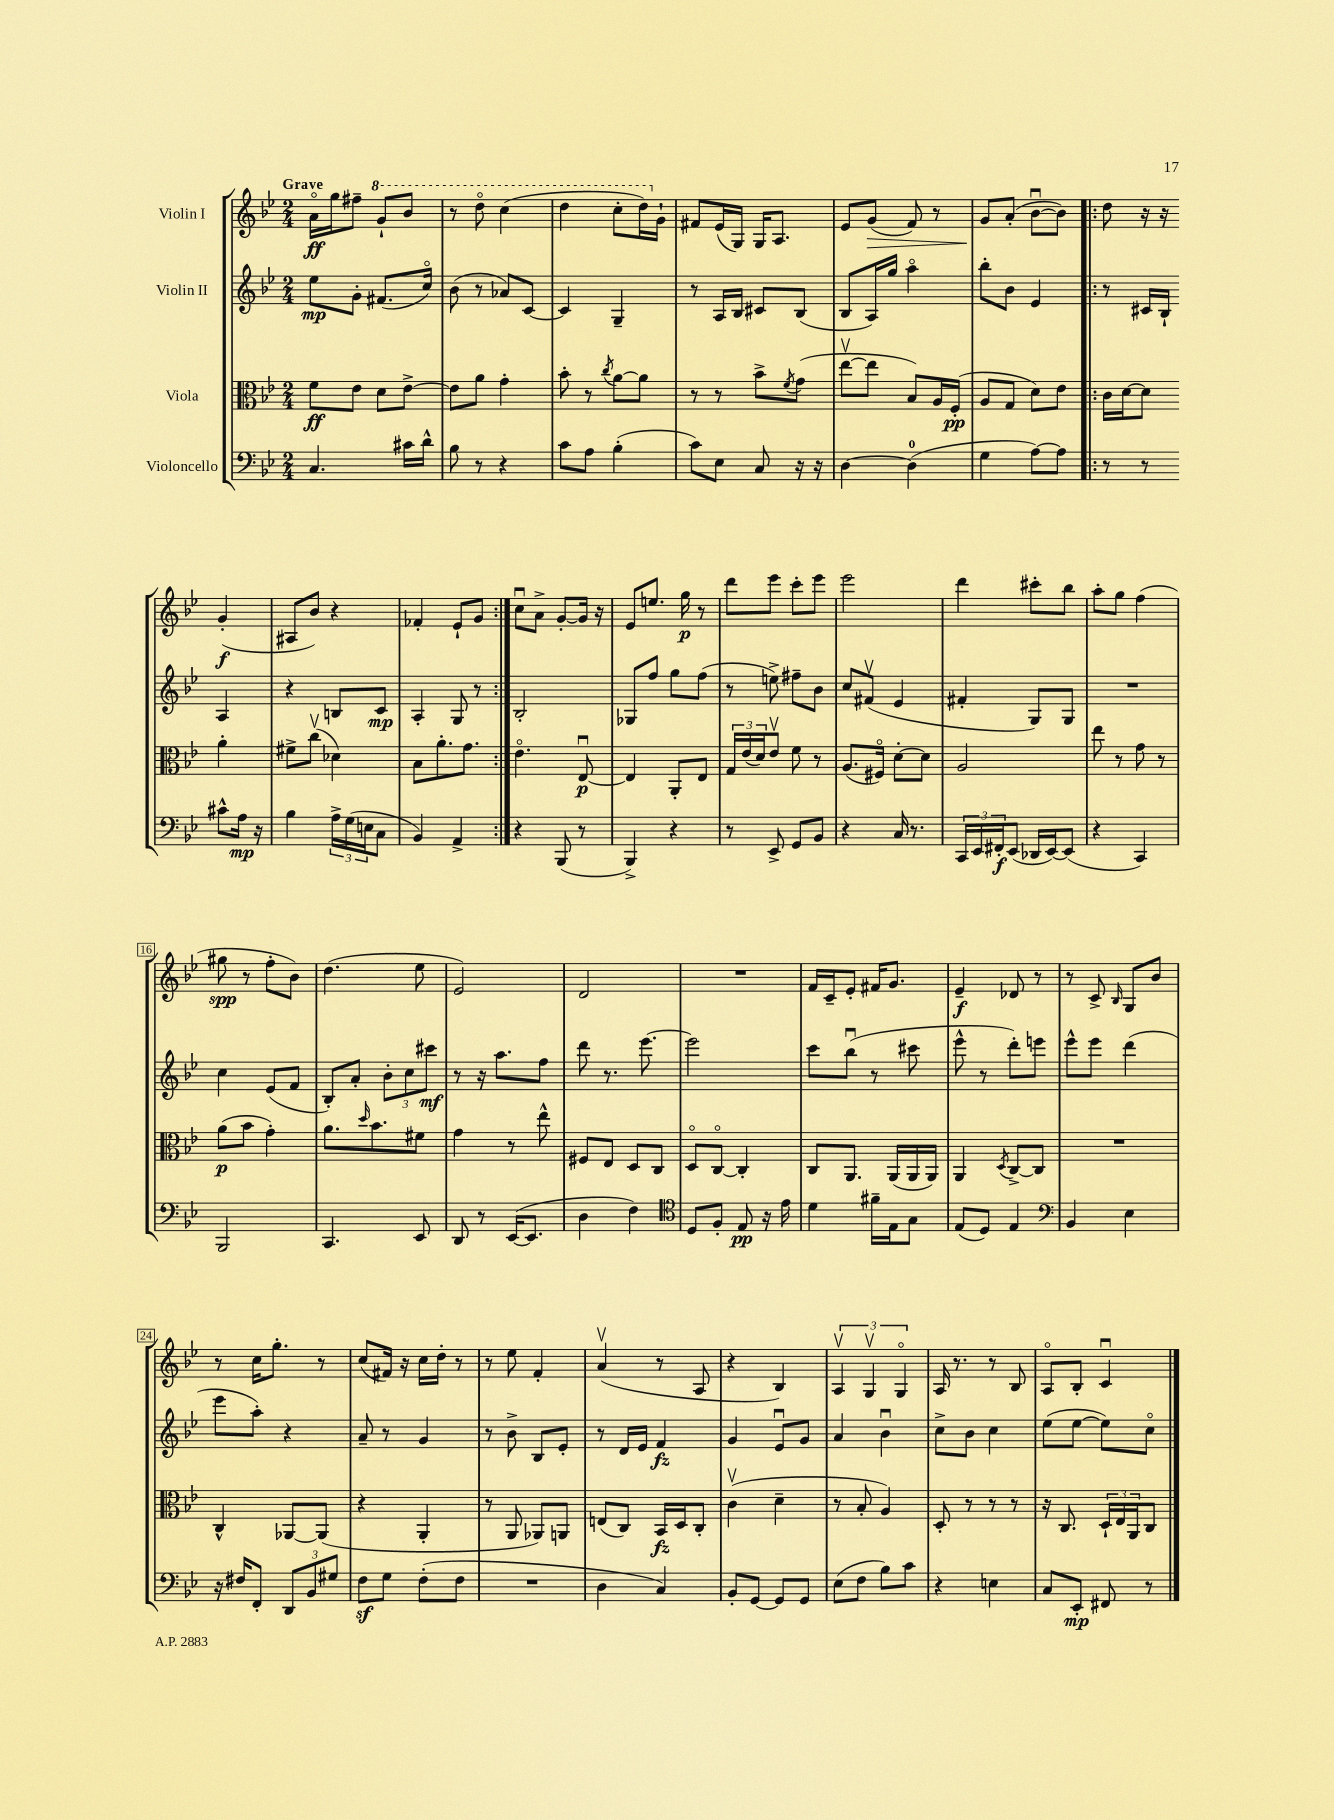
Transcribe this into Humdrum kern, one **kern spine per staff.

**kern	**kern	**kern	**kern
*staff4	*staff3	*staff2	*staff1
*clefF4	*clefC3	*clefG2	*clefG2
*k[b-e-]	*k[b-e-]	*k[b-e-]	*k[b-e-]
*M2/4	*M2/4	*M2/4	*M2/4
4.C	8f	8ee-	16ao
.	.	.	16gg
.	8e-	8g'	8ff#~
.	8d	(8.f#	8gg`
16c#	[8e-^	.	8bb-
16d^^	.	16cco)	.
=	=	=	=
8B-	8e-]	(8b-	8r
8r	8a	8r	8dddo
4r	4g'	8a-)	(4ccc
.	.	[8c	.
=	=	=	=
8c	8b-'	4c]	4ddd
8A	8r	.	.
.	8qcc	.	.
(4B-'	[8a	4G~	8ccc'
.	8a]	.	16ddd)
.	.	.	16g`
=	=	=	=
8c)	8r	8r	8f#
8E-	8r	16A	(16e-
.	.	16B-	16G)
8C	8b-^	8c#	16G
.	.	.	8.A
.	8qf	.	.
16r	(8g	(8B-	.
16r	.	.	.
=	=	=	=
[4D	[8ee-v	8B-	8e-
.	8ee-]	16A)	(8g
.	.	16gg	.
(4D]	8B-)	4aao	8f)
.	16A	.	8r
.	(16F'	.	.
=	=	=	=
4G	8A	8bb-'	8g
.	8G	8b-	(8a'
[8A)	8d)	4e-	[8b-u
8A]	8e-	.	8b-])
=!|:	=!|:	=!|:	=!|:
8r	16c	8r	8dd
.	[16d	.	.
8r	8d]	16c#	16r
.	.	16B-`	16r
8c#^^	4a'	4A	(4g'
16A	.	.	.
16r	.	.	.
=	=	=	=
4B-	8f#^	4r	8A#
.	(8ccv	.	8b-)
24A^	4d-)	8B	4r
(24G	.	.	.
24E	.	.	.
8C	.	8c	.
=	=	=	=
4BB-)	8B-	4A'	4f-'
.	8.a'	.	.
4AA^	.	8G	8e-`
.	8.g	.	.
.	.	8r	8g
=:|!	=:|!	=:|!	=:|!
4r	4.e-o	2B-'	8ccu
.	.	.	8a^
(8BBB-	.	.	[8g'
8r	[8E-u	.	16g]
.	.	.	16r
=	=	=	=
4BBB-^)	4E-]	8G-	8e-
.	.	8ff	8.ee
4r	8AA'	8gg	.
.	.	.	16gg
.	8E-	(8ff	8r
=	=	=	=
8r	24G	8r	8ddd
.	(24e-	.	.
.	24d)	.	.
8EE-^	8e-v	8ee^)	8eee-
8GG	8f	8ff#~	8ccc'
8BB-	8r	8b-	8eee-
=	=	=	=
4r	(8.A	8cc	2eee-
.	.	(8f#v	.
.	16F#o)	.	.
16C	[8d'	4e-	.
8.r	.	.	.
.	8d]	.	.
=	=	=	=
24CC	2A	4f#'	4ddd
24EE-	.	.	.
24FF#'	.	.	.
(8EE-	.	.	.
16DD-	.	8G)	8ccc#'
[16EE-)	.	.	.
(8EE-]	.	8G	8bb-
=	=	=	=
4r	8ee-	2r	8aa'
.	8r	.	8gg
4CC)	8g	.	(4ff
.	8r	.	.
=	=	=	=
2BBB-	(8a	4cc	8gg#
.	8b-	.	8r
.	4g')	(8e-	8ff'
.	.	8f	8b-)
=	=	=	=
4.CC	8.a	8B-')	(4.dd
.	.	8a'	.
.	16qqdd	.	.
.	8.b-	.	.
.	.	12b-'	.
.	.	12cc	.
8EE-	8f#	.	8ee-
.	.	12ccc#	.
=	=	=	=
8DD	4g	8r	2e-)
8r	.	16r	.
.	.	8.aa	.
([16EE-	8r	.	.
8.EE-]	.	.	.
.	8ee-^^	8ff	.
=	=	=	=
4D	8F#	8ddd	2d
.	8E-	8.r	.
4F)	8D	.	.
.	.	[8.eee-	.
.	8C	.	.
=	=	=	=
*clefC4	*	*	*
8D	8Do	2eee-]	2r
8F'	[8Co	.	.
8E-	4C']	.	.
16r	.	.	.
16e-	.	.	.
=	=	=	=
4d	8C	8ccc	16f
.	.	.	16c~
.	8.AA	(8bb-u	8e-'
16f#~	.	8r	16f#
16E-	(16AA	.	8.g
8G	16AA	8ccc#	.
.	16AA)	.	.
=	=	=	=
(8E-	4AA	8eee-^^	4e-~
8D)	.	8r	.
.	8qD	.	.
4E-	[8C^	8ddd')	8d-
.	8C]	8eee	8r
=	=	=	=
*clefF4	*	*	*
4BB-	2r	8eee-^^	8r
.	.	8eee-	8c^
.	.	.	16qqB-
4E-	.	(4ddd	8G
.	.	.	8b-
=	=	=	=
16r	4C^^	8eee-	8r
16F#	.	.	.
8FF'	.	8aa')	16cc
.	.	.	8.gg'
12DD	[8AA-	4r	.
12BB-	.	.	.
.	(8AA-]	.	8r
12G#	.	.	.
=	=	=	=
8F	4r	8a~	(8cc
8G	.	8r	16f#)
.	.	.	16r
(8F'	4AA'	4g	16cc
.	.	.	16dd'
8F	.	.	8r
=	=	=	=
2r	8r	8r	8r
.	8AA	8b-^	8ee-
.	8AA-)	8B-	4f'
.	8AA	8e-'	.
=	=	=	=
4D	(8E	8r	(4av
.	8C)	16d	.
.	.	16e-	.
4C)	16BB-	4f	8r
.	16D	.	.
.	8C'	.	8A
=	=	=	=
8BB-'	(4cv	4g	4r
[8GG	.	.	.
8GG]	4d~	8e-u	4B-)
8GG	.	8g	.
=	=	=	=
(8E-	8r	4a	6Av
8F	8B-'	.	.
.	.	.	6Gv
8B-)	4A)	4b-u	.
.	.	.	6Go
8c	.	.	.
=	=	=	=
4r	8D'	8cc^	16A
.	.	.	8.r
.	8r	8b-	.
4E	8r	4cc	8r
.	8r	.	8B-
=	=	=	=
8C	16r	(8ee-	8Ao
.	8.C	.	.
8EE-'	.	[8ee-	8B-'
8FF#	24D`	8ee-])	4cu
.	24E-	.	.
.	24AA	.	.
8r	8C	8cco	.
==	==	==	==
*-	*-	*-	*-
